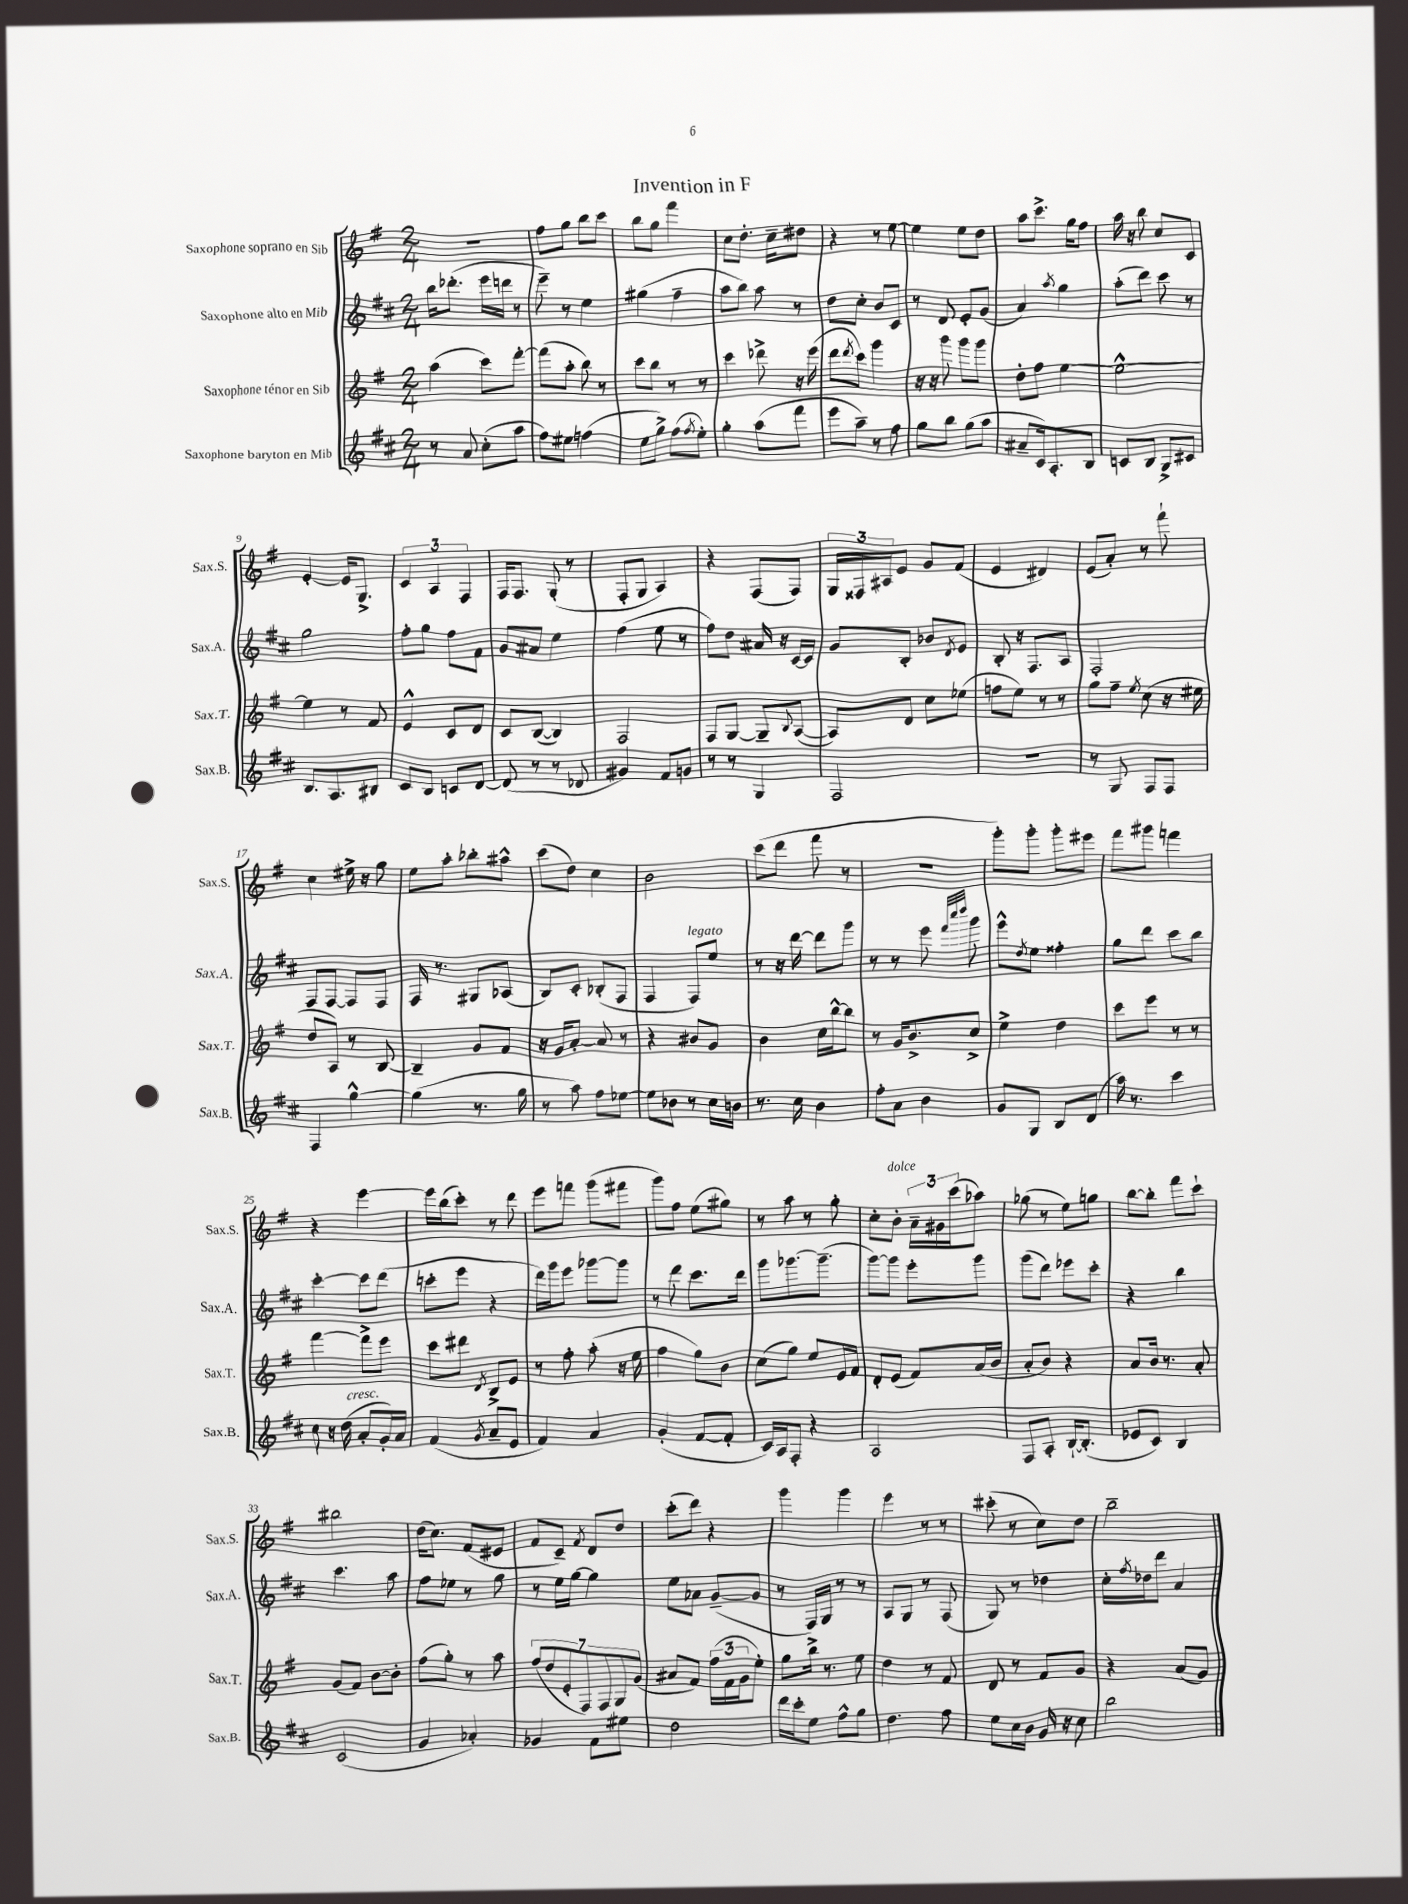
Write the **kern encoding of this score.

**kern	**kern	**kern	**kern
*staff4	*staff3	*staff2	*staff1
*clefG2	*clefG2	*clefG2	*clefG2
*k[f#c#]	*k[f#]	*k[f#c#]	*k[f#]
*M2/4	*M2/4	*M2/4	*M2/4
8r	(4aa	16bb	2r
.	.	(8.ddd-'	.
8a	.	.	.
(8cc#'	8ccc)	16eee	.
.	.	16ddd	.
8aa	[8fff#'	8r	.
=	=	=	=
8ff#)	(8fff#]	8eee~)	8ff#
8ee#	8aa'	8r	8gg
(4ff	8bb)	4ee	8bb
.	8r	.	8ccc
=	=	=	=
8ee	8ccc	(4gg#	8bb
8gg^)	8bb	.	8gg
(8ff#	8r	4ff#~	4fff#
8qff#	.	.	.
8ee')	8r	.	.
=	=	=	=
4gg'	4ccc	8aa	8cc
.	.	8bb)	8.dd'
(8aa	8ddd-^	8aa	.
.	.	.	16cc~
8fff#	16r	8r	8dd#
.	(16eee	.	.
=	=	=	=
8eee	8ddd	8dd	4r
.	8qddd	.	.
8aa~)	8ccc)	8cc#'	.
8r	4ggg	8b	8r
8ff#	.	8c#	[8ee
=	=	=	=
8gg	16r	8r	4ee]
.	16r	.	.
8bb	8ggg	8d	.
(8gg	8ggg	8e'	8ee
8aa	8ggg	(8g	8dd
=	=	=	=
8a#~	8dd'	4a)	8aa
16c#)	8ff#	.	8.ccc^
8.A'	.	.	.
.	.	8qaa	.
.	[4ee	4gg	.
.	.	.	16gg
8B	.	.	8ff#
=	=	=	=
8c	2ee^^_	(8aa'	16aa
.	.	.	16r
8B	.	8ddd)	8bb
8G^	.	8ccc#	8cc
8c#	.	8r	8c
=	=	=	=
8.B	4ee]	2gg	[4e'
8.A	.	.	.
.	8r	.	16e]
.	.	.	8.G^
8B#	8f#	.	.
=	=	=	=
8c#	4e^^	8ff#'	6c
8B	.	8gg	.
.	.	.	6A
8c	8c	8ff#	.
.	.	.	6F#
[8d	8d	8f#	.
=	=	=	=
(8d]	8c	8g	16F#
.	.	.	8.F#
8r	([8B	8a#	.
8r	4B])	4ee	(8G'
8d-	.	.	8r
=	=	=	=
4g#)	2F#	(4ff#	8F#'
.	.	.	8G
8f#	.	8ee	4A)
8g	.	8r	.
=	=	=	=
8r	8F#	8ff#)	4r
8r	[8G	8dd	.
4G	8G~]	16a#	(8F#
.	.	16r	.
.	8qqB	.	.
.	([8A	[16c#	8F#)
.	.	16c#]	.
=	=	=	=
2F#	8A])	8g	24G
.	.	.	24F##
.	.	.	24A#
.	8d	8B'	8e
.	8cc	8b-	8g
.	.	8qd	.
.	(8ee-	8e	(8f#
=	=	=	=
2r	8ff	8B'	4e
.	8ee)	16r	.
.	.	8.F#	.
.	8r	.	4d#)
.	8r	8A	.
=	=	=	=
8r	8gg	2F#'	(8e
8G	8ff#~	.	8a')
.	8qee	.	.
8F#	(8cc	.	8r
8F#	16r	.	8fff#`
.	16ee#	.	.
=	=	=	=
4F#	8dd	8F#	4cc
.	8A)	[8F#	.
[4gg^^	8r	8F#]	16ee#^
.	.	.	16r
.	[8B	8F#	8gg
=	=	=	=
(4gg]	4B~]	16F#	8ee
.	.	8.r	.
.	.	.	8aa'
8.r	8g	8G#	8bb-'
.	8f#	(8A-	8aa#^^
16gg	.	.	.
=	=	=	=
8r	16r	8B)	(8ccc
.	16g	.	.
8aa)	[8a'	8c#'	8dd)
8ff#	8a]	(8B-'	4cc
[8ee-	8r	8F#	.
=	=	=	=
8ee-]	4r	4F#	2b
8b-	.	.	.
8r	8b#	8F#)	.
16cc#	8g	8ee	.
16b	.	.	.
=	=	=	=
8.r	4b	8r	(8ccc
.	.	16r	8ddd
16cc#	.	[16ddd	.
4b	16cc	8ddd]	8fff#
.	[16bb^^	.	.
.	8bb]	8ggg	8r
=	=	=	=
8ff#'	8r	8r	2r
8a	16g	8r	.
.	8.b^	.	.
4b	.	8eee	.
.	.	32qqfff#	.
.	.	32qqcccc#	.
.	.	32qqdddd	.
.	8cc^	8ggg	.
=	=	=	=
8g	4ee^	8eee^^	8ggg')
.	.	8qdd	.
8G	.	8ee	8ggg'
8B	4dd	4ff##'	8ggg'
(8d	.	.	8eee#
=	=	=	=
16aa)	8ccc	8gg	8fff#
8.r	.	.	.
.	8eee	8ddd	8ggg#
4ccc#	8r	8ccc#	4fff
.	8r	8bb	.
=	=	=	=
8cc#	[4fff#	[4ccc#'	4r
16r	.	.	.
(16dd	.	.	.
8a'	8fff#^]	8ccc#]	[4eee
16g')	8eee	(8ddd	.
16a	.	.	.
=	=	=	=
(4f#	8ccc	8ccc'	16eee]
.	.	.	(16bb
.	8ddd#	8eee	8ccc')
8qg	8qd	.	.
8a~	8B^	4r	8r
8e	8e	.	8ddd
=	=	=	=
4f#)	8r	16ddd)	8eee
.	.	16ggg	.
.	8ff#'	8eee	8fff
4a	(8aa'	[8ggg-	(8ggg
.	16r	8ggg-]	8fff#
.	16ee	.	.
=	=	=	=
(4g'	4ff#	8r	8ggg)
.	.	8ddd	8ff#
[8f#	8gg)	8.ccc#	(8ee
8f#']	8b	.	8gg#)
.	.	16ddd	.
=	=	=	=
16c#)	(8cc	8ggg	8r
16A	.	.	.
8F#'	8gg)	[8.ggg-	8aa
4r	8ee	.	8r
.	.	(8.ggg-~]	.
.	16e	.	8gg'
.	16f#	.	.
=	=	=	=
2A	8d'	[8ggg)	8cc'
.	(8e	8ggg]	8b'
.	8f#)	8eee'	24a~
.	.	.	24g#
.	.	.	(24ccc
.	(16a	8ggg	8aa-)
.	16b	.	.
=	=	=	=
8F#	8a'	(8ggg	(8gg-
8A'	8b)	8ddd)	8r
[16B`	4r	8eee-	8ee)
(8.B']	.	.	.
.	.	8ccc#'	8gg
=	=	=	=
8e-	8a	4r	[8bb
8c#)	16b	.	8bb']
.	8.r	.	.
4B	.	4bb	8fff#
.	8a'	.	8ccc`
=	=	=	=
(2c#	(8g	4.ccc#	2bb#
.	8f#)	.	.
.	[8b	.	.
.	8b']	8aa	.
=	=	=	=
4g	(8ff#	8ff#	(16dd
.	.	.	8.cc)
.	8gg')	8ee-	.
4a-')	8r	8r	(8f#
.	8aa	8gg	8e#
=	=	=	=
4g-	(14ff#	8r	8f#
.	14dd	.	.
.	.	16ee	8c~)
.	14e'	.	.
.	.	[16gg	.
.	14F#)	.	.
.	.	.	8qf#
8f#	.	4gg]	8d
.	14F#	.	.
.	14G	.	.
8ee#	.	.	8dd
.	(14g	.	.
=	=	=	=
2dd	8a#	8ee	(8ccc'
.	8f#)	8a-	8ddd)
.	(24ff#	([8g~	4r
.	24f#	.	.
.	24g	.	.
.	8ee')	8g]	.
=	=	=	=
16ddd	8gg	8r	4ggg
16ccc#'	.	.	.
8ee	16bb^	16F#)	.
.	8.r	16G	.
8ff#^^	.	8r	4ggg
8gg	8ee	8r	.
=	=	=	=
4.dd	4dd	8A	4eee
.	.	8G	.
.	8r	8r	8r
8ff#	8f#	(8F#	8r
=	=	=	=
8ee	8d	8G)	(8ccc#'
16cc#	8r	8r	8r
16b	.	.	.
16g	8f#	4dd-	8cc)
16r	.	.	.
8cc#	8g	.	8dd
=	=	=	=
2bb	4r	16cc#'	2bb~
.	.	8qff#	.
.	.	16dd-	.
.	.	8ddd	.
.	(8a	4a	.
.	8g)	.	.
==	==	==	==
*-	*-	*-	*-
